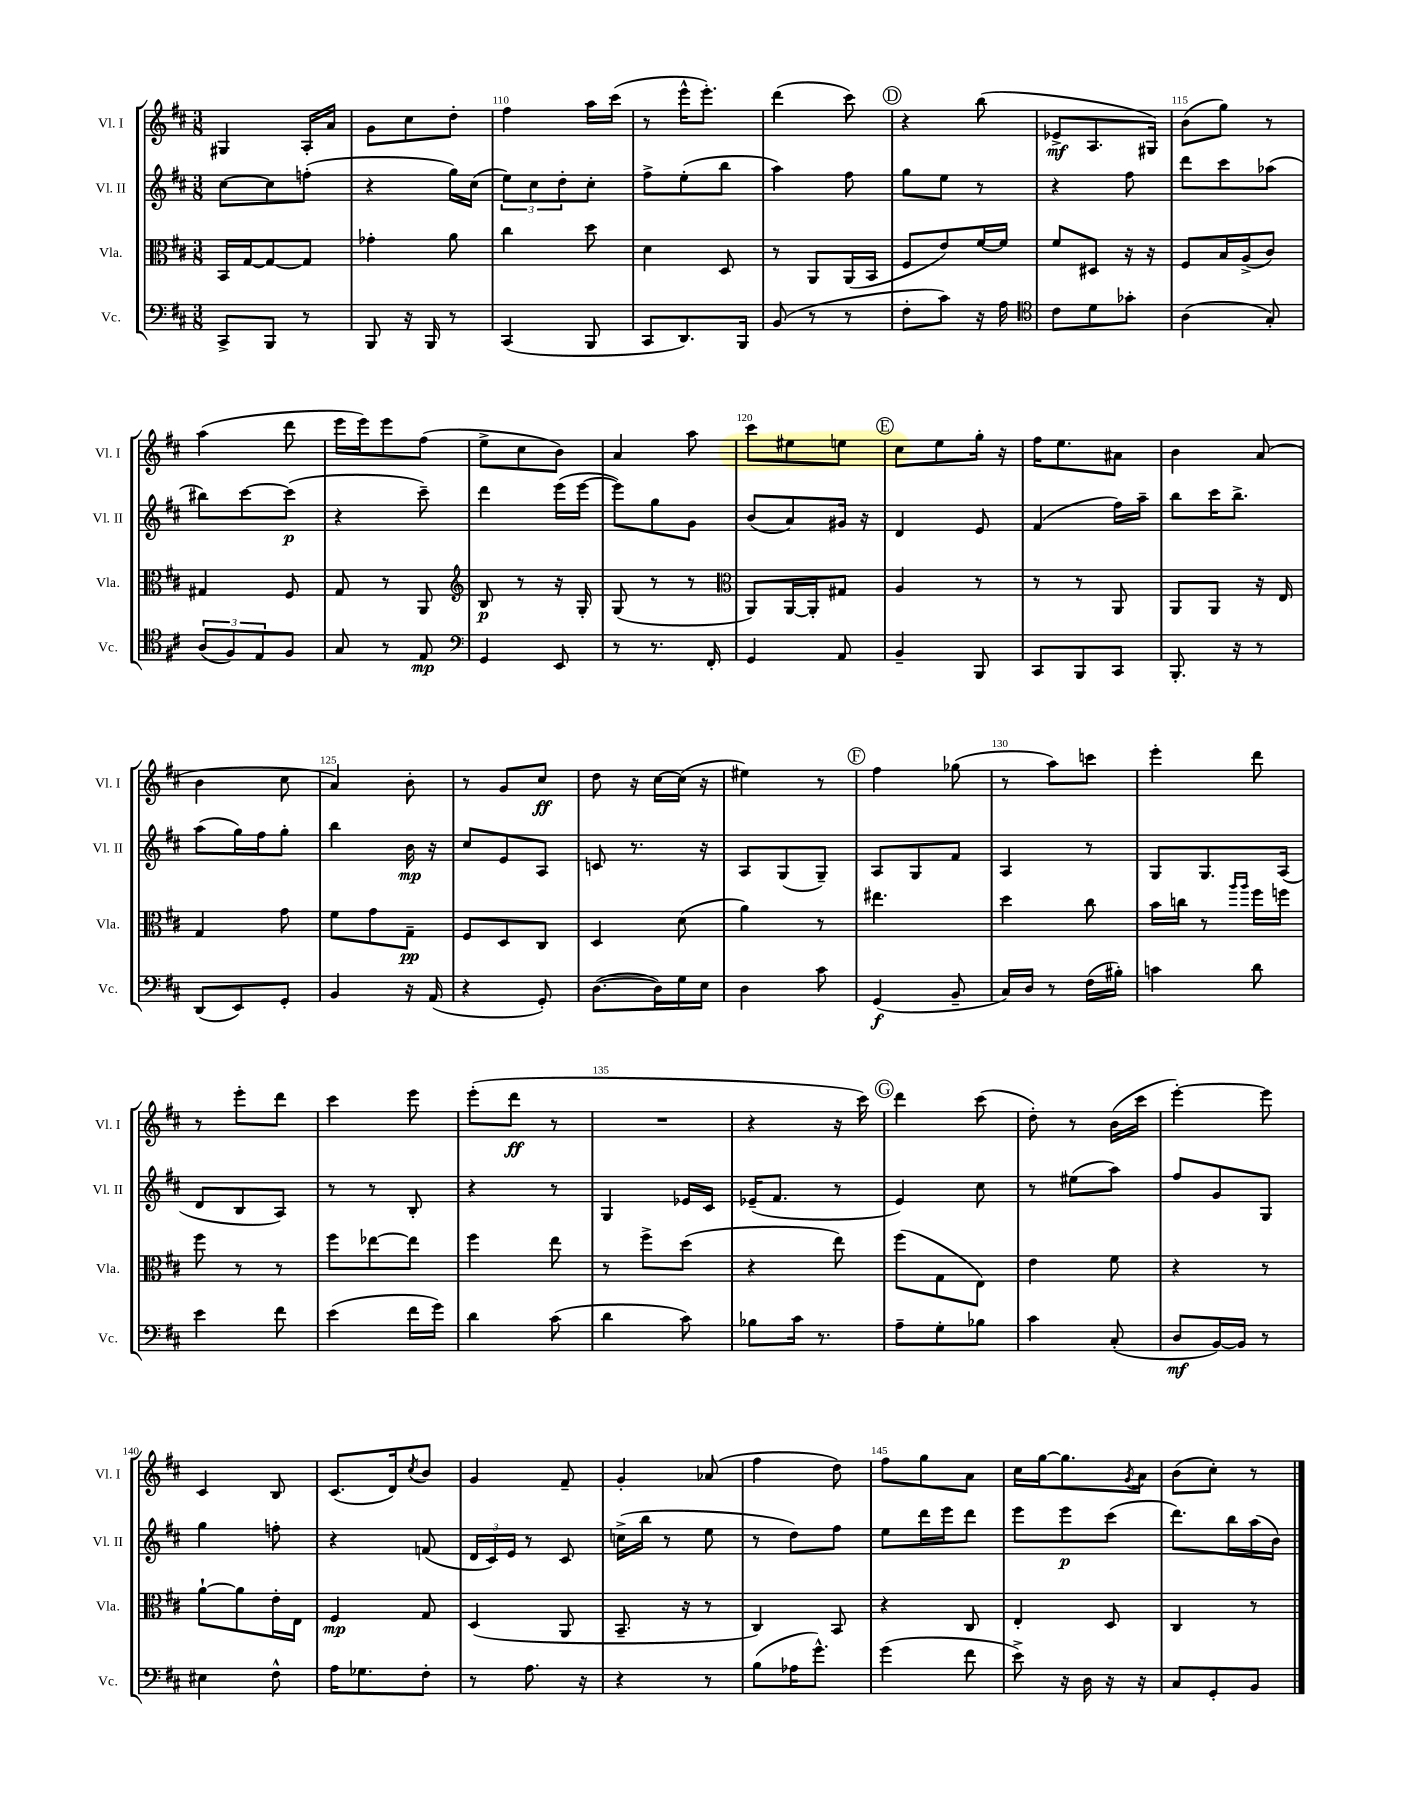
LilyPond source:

<<
\new StaffGroup <<
\new Staff = "s0" \with { instrumentName = "Vl. I" shortInstrumentName = "Vl. I" } {
    \clef treble \key d \major \numericTimeSignature \time 3/8
    gis4 a16-. a'16 |
    g'8 cis''8 d''8-. |
    fis''4 a''16 cis'''16( |
    r8 e'''16-^ e'''8.-.) |
    d'''4( cis'''8) |
    \mark \markup { \circle "D" } r4 b''8( |
    ees'8->\mf a8. gis16) |
    b'8( g''8) r8 |
    a''4( d'''8 |
    e'''16 e'''16) e'''8 fis''8( |
    e''8-> cis''8 b'8) |
    a'4 a''8 |
    cis'''8 eis''8 e''8 |
    \mark \markup { \circle "E" } cis''8 e''8 g''16-. r16 |
    fis''16 e''8. ais'8 |
    b'4 a'8( |
    b'4 cis''8 |
    a'4) b'8-. |
    r8 g'8 cis''8\ff |
    d''8 r16 cis''16~ cis''16( r16 |
    eis''4) r8 |
    \mark \markup { \circle "F" } fis''4 ges''8( |
    r8 a''8) c'''8 |
    e'''4-. d'''8 |
    r8 e'''8-. d'''8 |
    cis'''4 e'''8 |
    e'''8-.( d'''8\ff r8 |
    R4. |
    r4 r16 cis'''16) |
    \mark \markup { \circle "G" } d'''4 cis'''8( |
    d''8-.) r8 b'16( cis'''16 |
    e'''4~-.) e'''8 |
    cis'4 b8 |
    cis'8.( d'16) \acciaccatura { cis''8 } b'8 |
    g'4 fis'8-- |
    g'4-. aes'8( |
    fis''4 d''8) |
    fis''8 g''8 a'8 |
    cis''16 g''16~ g''8. \acciaccatura { g'8 } a'16 |
    b'8( cis''8-.) r8 \bar "|." |
}
\new Staff = "s1" \with { instrumentName = "Vl. II" shortInstrumentName = "Vl. II" } {
    \clef treble \key d \major \numericTimeSignature \time 3/8
    cis''8~ cis''8 f''8-.( |
    r4 g''16) cis''16( |
    \tuplet 3/2 { e''8) cis''8 d''8-. } cis''8-. |
    fis''8-> e''8-.( b''8 |
    a''4) fis''8 |
    \mark \markup { \circle "D" } g''8 e''8 r8 |
    r4 fis''8 |
    d'''8 cis'''8 aes''8( |
    bis''8) cis'''8~ cis'''8\p( |
    r4 cis'''8--) |
    d'''4 e'''16( e'''16~ |
    e'''8) g''8 g'8 |
    b'8( a'8) gis'16 r16 |
    \mark \markup { \circle "E" } d'4 e'8 |
    fis'4( fis''16) a''16-- |
    b''8 cis'''16 b''8.-> |
    a''8( g''16) fis''16 g''8-. |
    b''4 b'16\mp r16 |
    cis''8 e'8 a8 |
    c'8 r8. r16 |
    a8 g8( g8--) |
    \mark \markup { \circle "F" } a8 g8 fis'8 |
    a4 r8 |
    g8 g8. a16( |
    d'8 b8 a8) |
    r8 r8 b8-. |
    r4 r8 |
    g4 ees'16 cis'16 |
    ees'16--( fis'8. r8 |
    \mark \markup { \circle "G" } e'4) cis''8 |
    r8 eis''8( a''8) |
    fis''8 g'8 g8 |
    g''4 f''8-. |
    r4 f'8( |
    \tuplet 3/2 { d'16 cis'16) e'16 } r8 cis'8 |
    c''16->( b''16 r8 e''8 |
    r8 d''8) fis''8 |
    e''8 d'''16 e'''16 d'''8 |
    e'''8 e'''8\p cis'''8( |
    d'''8.) b''16 a''16( b'16) \bar "|." |
}
\new Staff = "s2" \with { instrumentName = "Vla." shortInstrumentName = "Vla." } {
    \clef alto \key d \major \numericTimeSignature \time 3/8
    b,16 g16~ g8~ g8 |
    ges'4-. a'8 |
    cis''4 d''8 |
    d'4 d8 |
    r8 a,8 a,16( b,16 |
    \mark \markup { \circle "D" } fis8 e'8) fis'16~ fis'16 |
    fis'8 dis8 r16 r16 |
    fis8 b16 a16->( cis'8) |
    gis4 fis8 |
    g8 r8 a,8 |
    \clef treble b8\p r8 r16 g16-. |
    g8( r8 r8 |
    \clef alto a,8) a,16~ a,16-. gis8 |
    \mark \markup { \circle "E" } a4 r8 |
    r8 r8 a,8 |
    a,8 a,8 r16 e16 |
    g4 g'8 |
    fis'8 g'8 g8--\pp |
    fis8 d8 cis8 |
    d4 d'8( |
    a'4) r8 |
    \mark \markup { \circle "F" } eis''4. |
    d''4 cis''8 |
    b'16 c''16 r8 \grace { a''16 a''16 } fis''16 f''16 |
    fis''8 r8 r8 |
    fis''8 ees''8~ ees''8 |
    fis''4 e''8 |
    r8 fis''8-> d''8( |
    r4 e''8) |
    \mark \markup { \circle "G" } fis''8( g8 e8) |
    e'4 fis'8 |
    r4 r8 |
    a'8~-! a'8 e'16-. e16 |
    fis4\mp g8 |
    d4( a,8 |
    b,8.-- r16 r8 |
    cis4) b,8 |
    r4 cis8 |
    e4-. d8 |
    cis4 r8 \bar "|." |
}
\new Staff = "s3" \with { instrumentName = "Vc." shortInstrumentName = "Vc." } {
    \clef bass \key d \major \numericTimeSignature \time 3/8
    cis,8-> b,,8 r8 |
    b,,8 r16 b,,16 r8 |
    cis,4( b,,8 |
    cis,8 d,8.) b,,16 |
    b,8( r8 r8 |
    \mark \markup { \circle "D" } fis8-. cis'8) r16 a16 |
    \clef tenor cis'8 d'8 ges'8-. |
    a4( g8-.) |
    \tuplet 3/2 { a8( fis8) e8 } fis8 |
    g8 r8 e8\mp |
    \clef bass g,4 e,8 |
    r8 r8. fis,16-. |
    g,4 a,8 |
    \mark \markup { \circle "E" } b,4-- b,,8 |
    cis,8 b,,8 cis,8 |
    b,,8.-. r16 r8 |
    d,8( e,8) g,8-. |
    b,4 r16 a,16( |
    r4 g,8-.) |
    d8.~( d16) g16 e16 |
    d4 cis'8 |
    \mark \markup { \circle "F" } g,4\f( b,8-- |
    cis16) d16 r8 fis16( bis16-.) |
    c'4 d'8 |
    e'4 fis'8 |
    e'4( fis'16 g'16) |
    d'4 cis'8( |
    d'4 cis'8) |
    bes8 cis'16 r8. |
    \mark \markup { \circle "G" } a8-- g8-. bes8 |
    cis'4 cis8-.( |
    d8\mf b,16~) b,16 r8 |
    eis4 fis8-^ |
    a16 ges8. fis8-. |
    r8 a8. r16 |
    r4 r8 |
    b8( aes16 g'8.-^) |
    g'4( fis'8 |
    e'8->) r16 d16 r16 r16 |
    cis8 g,8-. b,8 \bar "|." |
}
>>
>>
\layout { \context { \Score currentBarNumber = #108 \override BarNumber.break-visibility = ##(#f #t #t) barNumberVisibility = #(every-nth-bar-number-visible 5) } }
